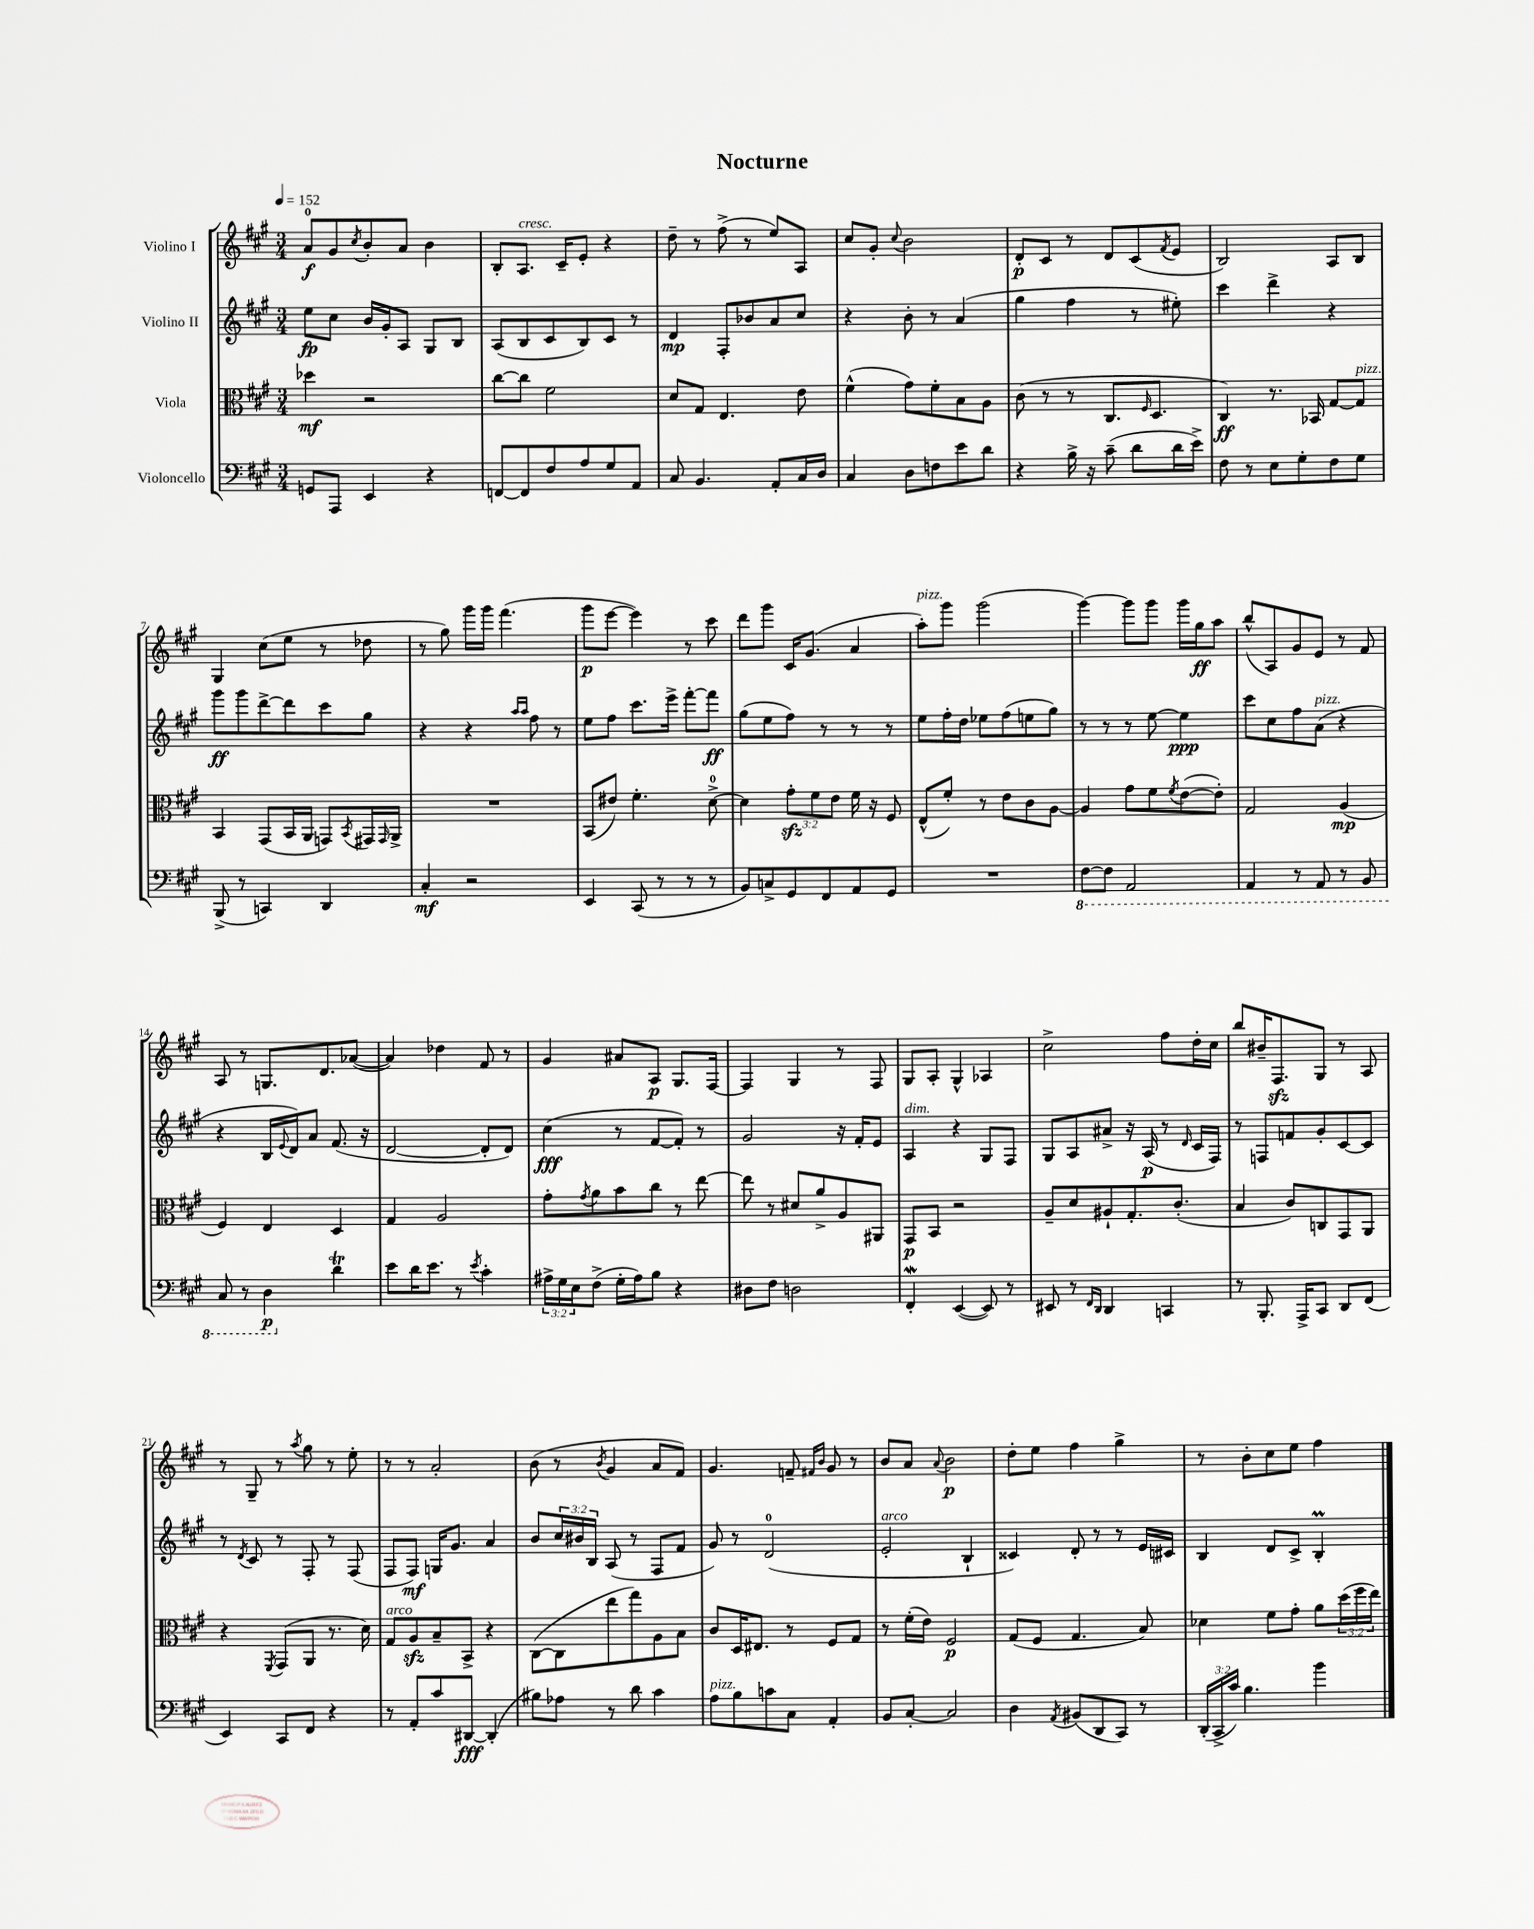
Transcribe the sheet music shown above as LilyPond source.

\header { title = "Nocturne" }
<<
\new StaffGroup <<
\new Staff = "s0" \with { instrumentName = "Violino I" } {
    \clef treble \key a \major \numericTimeSignature \time 3/4 \tempo 4 = 152
    a'8-0\f gis'8 \acciaccatura { cis''8 } b'8-. a'8 b'4 |
    b8-. a8.^\markup { \italic "cresc." } cis'16-- e'8-. r4 |
    d''8-- r8 fis''8->( r8 e''8) a8 |
    cis''8 gis'8-. \appoggiatura { cis''8 } b'2 |
    d'8-.\p cis'8 r8 d'8 cis'8( \acciaccatura { fis'8 } e'8 |
    b2) a8 b8 |
    gis4 cis''8( e''8 r8 des''8 |
    r8 gis''8) gis'''16 gis'''16 fis'''4.( |
    gis'''8\p e'''8~ e'''4) r8 cis'''8 |
    d'''8 gis'''8 cis'16 gis'8.( a'4 |
    a''8-.^\markup { \italic "pizz." }) gis'''8 gis'''2( |
    gis'''4~) gis'''8 gis'''8 gis'''16 gis''16\ff a''8 |
    b''8-^( a8) gis'8 e'8 r8 fis'8 |
    a8 r8 g8. d'8. aes'8~( |
    aes'4) des''4 fis'8 r8 |
    gis'4 ais'8 a8\p gis8. fis16~ |
    fis4 gis4 r8 fis8 |
    gis8 a8-. gis4-^ aes4 |
    cis''2-> fis''8 d''16-. cis''16 |
    b''8 bis'16-- fis8.\sfz gis8 r8 a8 |
    r8 gis8-- r8 \acciaccatura { a''8 } gis''8 r8 e''8-. |
    r8 r8 a'2-. |
    b'8( r8 \acciaccatura { b'8 } gis'4 a'8 fis'8) |
    gis'4. f'8-- \grace { fis'16 b'16 } gis'8 r8 |
    b'8 a'8 \appoggiatura { a'8 } b'2\p |
    d''8-. e''8 fis''4 gis''4-> |
    r8 b'8-. cis''8 e''8 fis''4 \bar "|." |
}
\new Staff = "s1" \with { instrumentName = "Violino II" } {
    \clef treble \key a \major \numericTimeSignature \time 3/4 \override Staff.TupletNumber.text = #tuplet-number::calc-fraction-text
    e''8\fp cis''8 b'16 gis'16-. a8 gis8 b8 |
    a8( b8 cis'8 b8) cis'8 r8 |
    d'4\mp fis8-. bes'8 a'8 cis''8 |
    r4 b'8-. r8 a'4( |
    gis''4 fis''4 r8 eis''8-.) |
    cis'''4 d'''4-> r4 |
    gis'''8\ff gis'''8 d'''8~-> d'''8 cis'''8 gis''8 |
    r4 r4 \grace { a''16 a''16 } fis''8 r8 |
    e''8 fis''8 cis'''8. e'''16-> fis'''8~-. fis'''8\ff |
    gis''8( e''8 fis''8) r8 r8 r8 |
    e''8 fis''16-. d''16 ees''8 fis''8( e''8 gis''8) |
    r8 r8 r8 e''8~ e''4\ppp |
    cis'''8 cis''8 fis''8 a'8^\markup { \italic "pizz." }( r4 |
    r4 b16 \appoggiatura { e'8 } d'16) a'8 fis'8.( r16 |
    d'2~ d'8-. d'8) |
    cis''4\fff( r8 fis'8~ fis'8-.) r8 |
    gis'2 r16 fis'16-. e'8 |
    a4^\markup { \italic "dim." } r4 gis8 fis8 |
    gis8 a8 ais'8-> r16 a16\p( r8 \grace { d'16 } cis'16 fis16) |
    r8 f8 f'8 gis'8-. cis'8~ cis'8 |
    r8 \acciaccatura { d'8 } cis'8 r8 fis8-. r8 fis8( |
    fis8 fis8\mf) g16 gis'8. a'4 |
    b'8 \tuplet 3/2 { cis''16 bis'16 b16 } a8( r8 fis8 fis'8 |
    gis'8) r8 d'2-0( |
    e'2-.^\markup { \italic "arco" } b4-! |
    cisis'4) d'8-. r8 r8 e'16 cis'16 |
    b4 d'8 cis'8-> b4-.\prall \bar "|." |
}
\new Staff = "s2" \with { instrumentName = "Viola" } {
    \clef alto \key a \major \numericTimeSignature \time 3/4 \override Staff.TupletNumber.text = #tuplet-number::calc-fraction-text
    des''4\mf r2 |
    cis''8~ cis''8 fis'2 |
    d'8 gis8 e4. e'8 |
    fis'4-^( gis'8) fis'8-. b8 a8 |
    cis'8( r8 r8 cis8. \grace { fis16 } d8. |
    cis4\ff) r8. bes,16 gis8~ gis8^\markup { \italic "pizz." } |
    b,4 gis,8( b,16 a,16 g,8) \acciaccatura { b,8 } gis,16 \grace { gis,16 } a,16-> |
    R2. |
    b,8( eis'8) fis'4.-. d'8-0~-> |
    d'4 \tuplet 3/2 { gis'8-.\sfz fis'8 e'8 } fis'16 r16 fis8 |
    e8-^( fis'8-.) r8 e'8 cis'8 a8~ |
    a4 gis'8 fis'8 \acciaccatura { fis'8 } e'8~( e'8-.) |
    gis2 a4\mp( |
    fis4) e4 d4 |
    gis4 a2 |
    gis'8-. \acciaccatura { gis'8 } a'8 b'8 cis''8 r8 e''8~ |
    e''8 r8 dis'8 a'8-> a8 ais,8 |
    gis,8\p b,8 r2 |
    a8-- d'8 ais8-! gis8.-. cis'8.-.( |
    b4 cis'8) c8 gis,8 a,8 |
    r4 \acciaccatura { fis,8 } gis,8( a,8 r8. d'16) |
    gis8^\markup { \italic "arco" } a8\sfz b8-- b,8-> r4 |
    cis8~( cis8 e''8 gis''8) a8 b8 |
    cis'8 d16 eis8. r8 fis8 gis8 |
    r8 fis'16-.( e'16) fis2\p |
    gis8( fis8 gis4. b8) |
    des'4 fis'8 gis'8-. a'8 \tuplet 3/2 { d''16( fis''16 e''16) } \bar "|." |
}
\new Staff = "s3" \with { instrumentName = "Violoncello" } {
    \clef bass \key a \major \numericTimeSignature \time 3/4 \override Staff.TupletNumber.text = #tuplet-number::calc-fraction-text
    g,8 a,,8 e,4 r4 |
    f,8~ f,8 fis8 a8 gis8 a,8 |
    cis8 b,4. a,8-. cis16 d16 |
    cis4 d8 f8 e'8 d'8 |
    r4 b16-> r16 cis'8--( d'8 d'16 e'16->) |
    fis8 r8 e8 gis8-. fis8 gis8 |
    b,,8->( r8 c,4) d,4 |
    cis4-.\mf r2 |
    e,4 cis,8( r8 r8 r8 |
    b,8) c8-> gis,8 fis,8 a,8 gis,8 |
    R2. |
    \ottava #-1 fis,8~ fis,8 a,,2 |
    a,,4 r8 a,,8 r8 b,,8 |
    cis,8 r8 d,4\p \ottava #0 d'4\trill |
    e'8 d'16 e'8. r8 \acciaccatura { e'8 } cis'4-. |
    \tuplet 3/2 { ais16-> gis16 e16 } fis8->( gis16-. ais16) b8 r4 |
    dis8 fis8 d2 |
    fis,4-.\mordent e,4~( e,8) r8 |
    eis,8 r8 \grace { fis,16 d,16 } d,4 c,4 |
    r8 b,,8.-. a,,16-> cis,8 d,8 fis,8( |
    e,4) cis,8 fis,8 r4 |
    r8 a,8-. cis'8 dis,8~\fff dis,4-.( |
    bis8) aes8 r8 d'8 cis'4 |
    a8^\markup { \italic "pizz." } b8 c'8 cis8 a,4-. |
    b,8 cis8~-. cis2 |
    d4 \acciaccatura { a,8 } bis,8( d,8 cis,8) r8 |
    \tuplet 3/2 { d,16-.( cis,16-> cis'16) } b4. b'4 \bar "|." |
}
>>
>>
